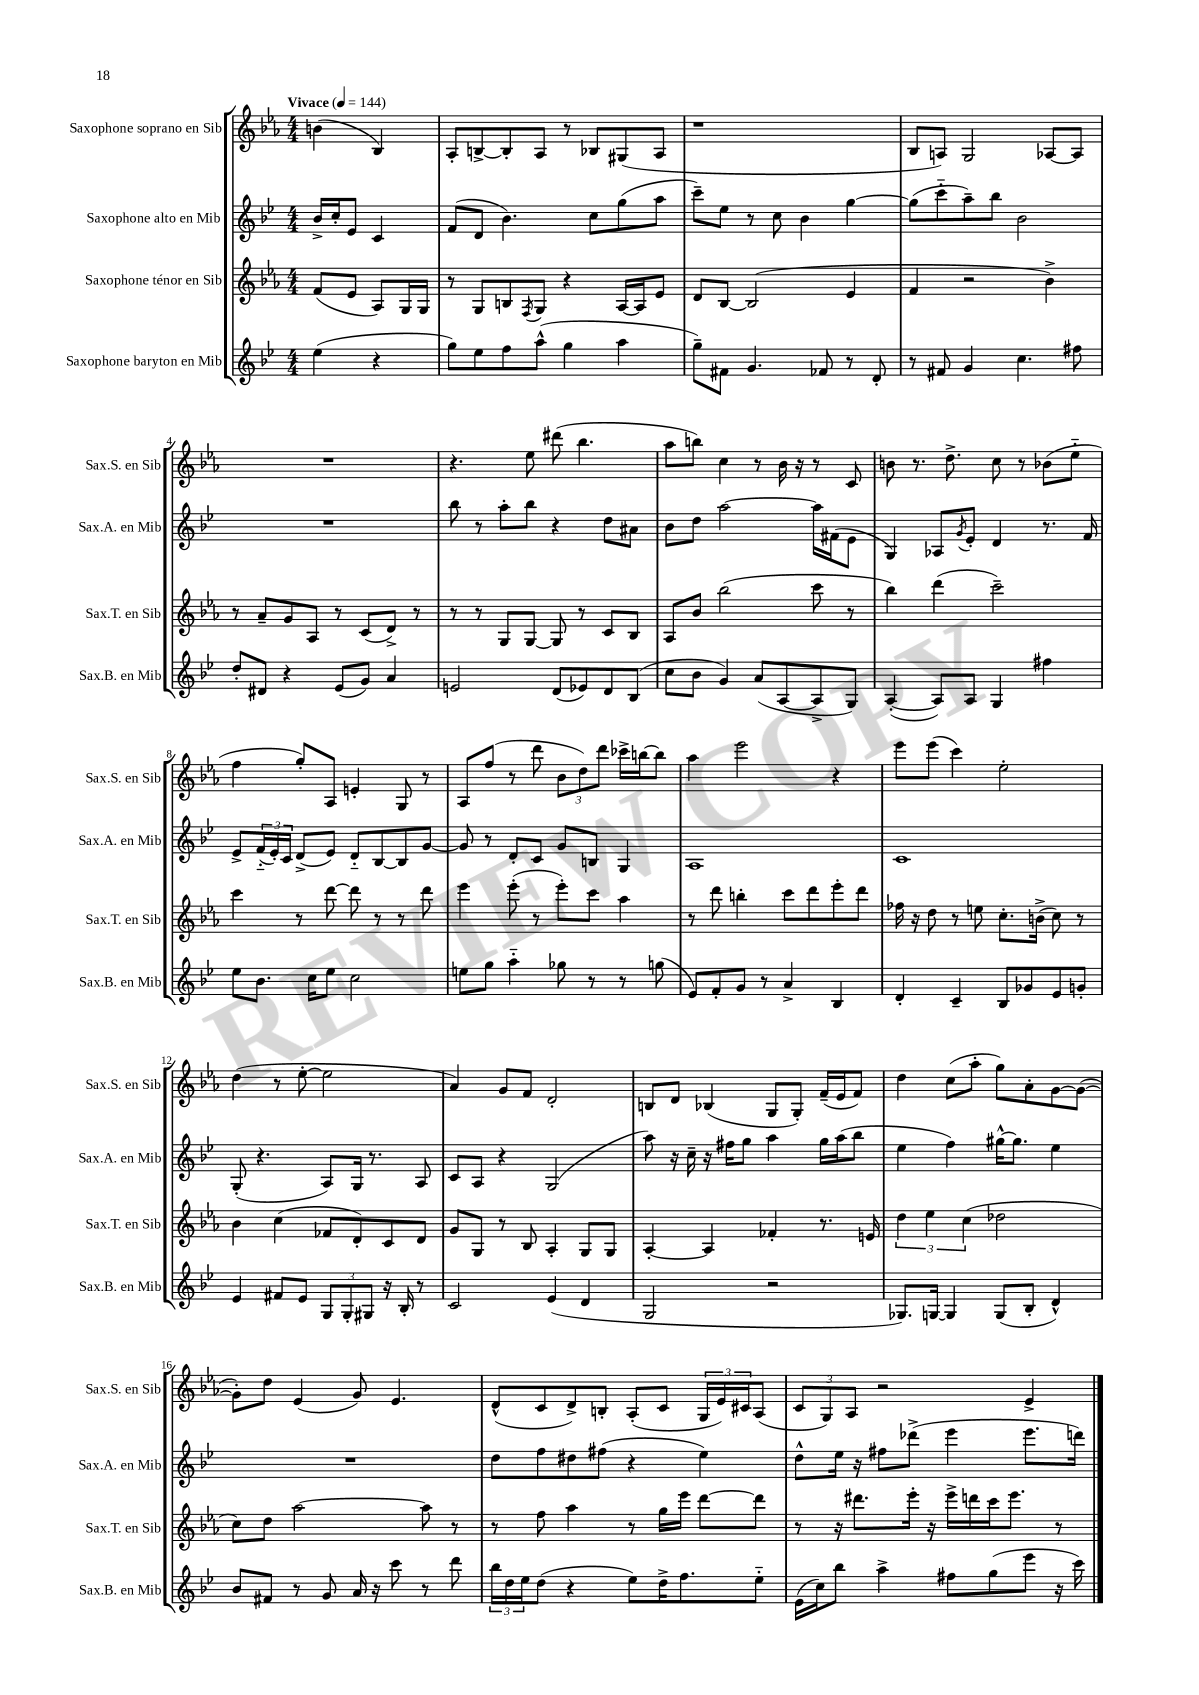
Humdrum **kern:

**kern	**kern	**kern	**kern
*staff4	*staff3	*staff2	*staff1
*clefG2	*clefG2	*clefG2	*clefG2
*k[b-e-]	*k[b-e-a-]	*k[b-e-]	*k[b-e-a-]
*M4/4	*M4/4	*M4/4	*M4/4
*MM144	*MM144	*MM144	*MM144
(4ee-	(8f	16b-^	(4b
.	.	16cc'	.
.	8e-	8e-	.
4r	8A-)	4c	4B-)
.	16G	.	.
.	16G	.	.
=	=	=	=
8gg)	8r	(8f	8A-'
8ee-	8G	8d	[8B^
8ff	8B	4.b-)	8B']
.	8qF	.	.
(8aa^^	8G	.	8A-
4gg	4r	.	8r
.	.	8cc	8B-
4aa	[16A-	(8gg	(8G#
.	16A-]	.	.
.	8e-	8aa	8A-
=	=	=	=
8gg~)	8d	8ccc~)	1r
8f#	[8B-	8ee-	.
4.g	(2B-]	8r	.
.	.	8cc	.
.	.	4b-	.
8f-	.	.	.
8r	4e-	[4gg	.
8d'	.	.	.
=	=	=	=
8r	4f	(8gg]	8B-
8f#	.	8ccc'~	8A)
4g	2r	8aa~)	2G
.	.	8bb-	.
4.cc	.	2b-	.
.	4b-^)	.	[8A-
8ff#	.	.	8A-]
=	=	=	=
8dd'	8r	1r	1r
8d#	8a-~	.	.
4r	8g	.	.
.	8A-	.	.
(8e-	8r	.	.
8g)	(8c	.	.
4a	8d^)	.	.
.	8r	.	.
=	=	=	=
2e	8r	8bb-	4.r
.	8r	8r	.
.	8G	8aa'	.
.	[8G	8bb-	8ee-
(8d	8G]	4r	(8ddd#
8e-)	8r	.	4.bb-
8d	8c	8dd	.
(8B-	8B-	8a#	.
=	=	=	=
8cc	8A-	8b-	8aa-
8b-	8b-	8dd	8bb)
4g)	(2bb-	[2aa	4cc
(8a	.	.	8r
[8A	.	.	16b-
.	.	.	16r
8A^]	8ccc	16aa]	8r
.	.	(16f#	.
8G)	8r	8e-	8c
=	=	=	=
([4A'	4bb-)	4G)	8b
.	.	.	8.r
8A])	(4ddd	8A-	.
.	.	.	8.dd^
.	.	8qg	.
8A	.	8e-'	.
4G	2ccc~)	4d	8cc
.	.	.	8r
4ff#	.	8.r	(8b-
.	.	.	8ee-'~
.	.	16f	.
=	=	=	=
8ee-	4ccc	8e-^	4ff
8.b-	.	(24f'~	.
.	.	24e-')	.
.	.	24c	.
.	8r	(8d^	8gg')
16cc	.	.	.
8ee-	[8ddd	8e-)	8A-
2cc	8ddd]	8d'~	4e'
.	8r	[8B-	.
.	8r	8B-]	8G
.	8ddd	[8g	8r
=	=	=	=
8ee	4eee-	8g]	8A-
8gg	.	8r	(8ff
4aa'~	(8eee-'	8d'	8r
.	8r	8c	8ddd
8gg-	8eee-')	8g	12b-
.	.	.	12dd)
8r	8ccc	8B	.
.	.	.	12ddd
8r	4aa-	4G	16ccc-^
.	.	.	[16bb
(8gg	.	.	8bb]
=	=	=	=
8e-)	8r	1A	4aa-
8f'	8ddd	.	.
8g	4bb'	.	2eee-
8r	.	.	.
4a^	8ccc	.	.
.	8ddd	.	.
4B-	8eee-'	.	4r
.	8ddd	.	.
=	=	=	=
4d'	16ff-	1c	8eee-
.	16r	.	.
.	8dd	.	(8eee-
4c~	8r	.	4ccc)
.	8ee	.	.
8B-	8.cc'	.	2ee-'
8g-	.	.	.
.	(16b^	.	.
8e-	8cc)	.	.
8g'	8r	.	.
=	=	=	=
4e-	4b-	(8G'	(4dd
.	.	4.r	.
8f#	(4cc	.	8r
8e-	.	.	[8ee-'
12G	8f-	8A)	2ee-]
12G'	.	.	.
.	8d')	16G	.
12G#	.	.	.
.	.	8.r	.
16r	8c	.	.
16B-'	.	.	.
8r	8d	8A	.
=	=	=	=
2c	8g	8c	4a-)
.	8G	8A	.
.	8r	4r	8g
.	8B-	.	8f
(4e-	4A-'	(2G	2d'
4d	8G	.	.
.	8G	.	.
=	=	=	=
2G	[4A-'	8aa)	8B
.	.	16r	8d
.	.	16cc~	.
.	4A-]	16r	(4B-
.	.	16ff#	.
.	.	8gg	.
2r	4f-'	4aa	8G
.	.	.	8G')
.	8.r	16gg	(16f~
.	.	(16aa	16e-
.	.	8bb-	8f)
.	16e	.	.
=	=	=	=
8.G-)	6dd	4ee-	4dd
.	6ee-	.	.
[16G	.	.	.
4G]	.	4ff)	(8cc
.	(6cc	.	.
.	.	.	8aa-'
(8G	2dd-	[16gg#^^	8gg)
.	.	8.gg#]	.
8B-'	.	.	8a-'
4d^^)	.	4ee-	[8g
.	.	.	(8g_
=	=	=	=
8b-	8cc)	1r	8g'])
8f#	8dd	.	8dd
8r	[2aa-	.	(4e-
8g	.	.	.
16a	.	.	8g)
16r	.	.	.
8ccc	.	.	4.e-
8r	8aa-]	.	.
8ddd	8r	.	.
=	=	=	=
24bb-	8r	8dd	(8d^^
24dd	.	.	.
24ee-	.	.	.
(8dd	8ff	8ff	8c
4r	4aa-	8dd#	8d^)
.	.	(8ff#	8B'
8ee-)	8r	4r	(8A-'
16dd^	16gg	.	8c
8.ff	16eee-	.	.
.	[8ddd	4ee-)	24G
.	.	.	24e-)
.	.	.	24c#
8ee-'~	8ddd]	.	(8A-
=	=	=	=
(16e-	8r	8dd^^	12c
16cc)	.	.	.
.	.	.	12G)
8bb-	16r	16ee-	.
.	.	.	12A-
.	8.ddd#	16r	.
4aa^	.	8ff#	2r
.	16eee-'	(8ddd-^	.
.	16r	.	.
8ff#	16eee-^	4eee-	.
.	16ddd	.	.
(8gg	16ccc	.	.
.	8.eee-	.	.
8eee-	.	8.eee-	4e-^
16r	8r	.	.
16ccc)	.	16ddd)	.
==	==	==	==
*-	*-	*-	*-
